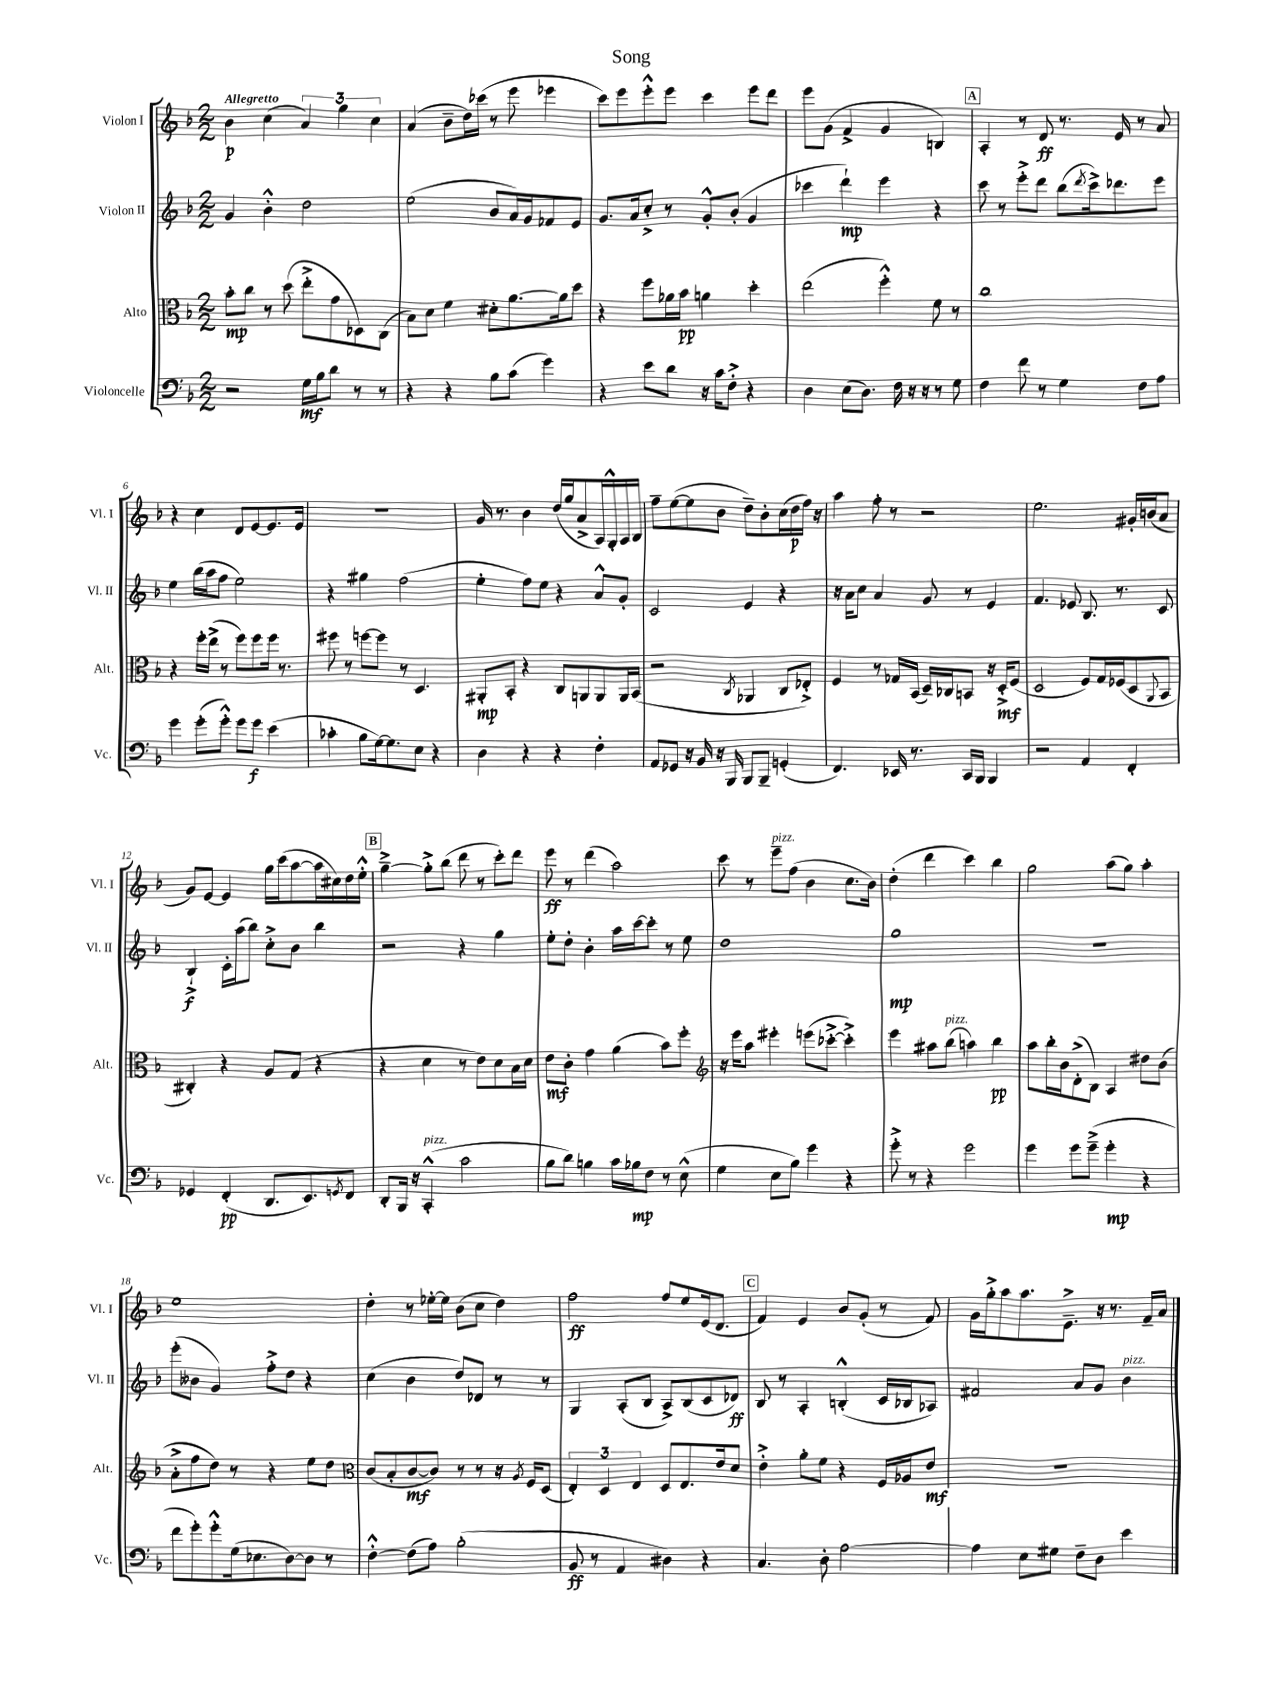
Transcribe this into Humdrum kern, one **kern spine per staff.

**kern	**kern	**kern	**kern
*staff4	*staff3	*staff2	*staff1
*clefF4	*clefC3	*clefG2	*clefG2
*k[b-]	*k[b-]	*k[b-]	*k[b-]
*M2/2	*M2/2	*M2/2	*M2/2
2r	8b-'	4g	4b-
.	8cc	.	.
.	8r	4b-'^^	(4cc
.	(8dd	.	.
16G	8ee'^	2dd	6a)
16B-	.	.	.
8d	8g	.	.
.	.	.	6gg
8r	8D-)	.	.
.	.	.	6cc
8r	(8C	.	.
=	=	=	=
4r	8B-)	(2ee	(4a
.	8d	.	.
4r	4f	.	8b-~
.	.	.	16dd)
.	.	.	(16ccc-
8B-	8d#'	8b-	8r
(8c	[8.a	16a)	8eee
.	.	16g	.
4g)	.	8f-	4eee-
.	16a]	.	.
.	8dd	8e	.
=	=	=	=
4r	4r	8.g	8ccc)
.	.	.	8eee
.	.	16a	.
8e	8ff	8cc'^	8eee'^^
8d	16a-	8r	8eee
.	16b-	.	.
16r	4a	8g'^^	4ccc
16c	.	.	.
8F'^	.	(8b-'	.
4r	4dd'	4g	8eee
.	.	.	8ddd
=	=	=	=
4D	(2ee	4ccc-	8eee
.	.	.	(8g
(8E	.	4ddd`)	4f^
8.D)	.	.	.
.	4ff'^^)	4eee	4g
16F	.	.	.
16r	.	.	.
16r	.	.	.
8r	8f	4r	4B)
8G	8r	.	.
=	=	=	=
4F	1cc	8ccc	4A'
.	.	8r	.
8f	.	8eee'^	8r
8r	.	8ddd	8d
4G	.	(8bb-	8.r
.	.	8qddd	.
.	.	16ccc^)	.
.	.	8.ddd-	16e
8F	.	.	8r
8A	.	8eee	8a
=	=	=	=
4g	4r	4ee	4r
(8g'	16ff'	(16bb-	4cc
.	(16ee^	16aa	.
8g'^^)	8r	8ff	.
8g	8ff)	2ee)	8d
8g	8ff	.	[8e
(4e	16ff	.	8.e]
.	8.r	.	.
.	.	.	16e
=	=	=	=
4c-'	8ff#	4r	1r
.	8r	.	.
8B-	[8ff	4gg#	.
[16G)	8ff]	.	.
8.G]	.	.	.
.	8r	(2ff	.
8E	4.D	.	.
4r	.	.	.
=	=	=	=
4D	8AA#'	4ee'	16g
.	.	.	8.r
.	8BB-'	.	.
4r	4r	8ff)	4b-
.	.	8ee	.
4r	8C	4r	(16dd
.	.	.	16gg
.	8AA	.	8a^
4F'	8AA	8a^^	16A)
.	.	.	16G'^^
.	16AA	8g'	16A
.	(16BB-	.	16B-
=	=	=	=
8AA	2r	2c	8ff~
8GG-	.	.	([8ee
16r	.	.	8ee]
16BB-	.	.	.
16r	.	.	8b-
16BBB-	.	.	.
.	8qC	.	.
8BBB-	4AA-	4e	8dd~)
8BBB-~	.	.	8b-'
(4GG'	8C	4r	(16cc
.	.	.	16dd
.	8E-'^)	.	16ff)
.	.	.	16r
=	=	=	=
4.FF)	4F	16r	4aa
.	.	16a	.
.	.	8cc	.
.	8r	4a	8ff'
16EE-	16G-	.	8r
8.r	(16BB-	.	.
.	16D~)	8g	2r
.	16C-	.	.
16CC	8BB	8r	.
16BBB-	.	.	.
4BBB-	16r	4e	.
.	16D'^	.	.
.	(8F	.	.
=	=	=	=
2r	2D	4.f	2.ee
.	.	8e-	.
4AA	8F)	8.B-	.
.	16G	.	.
.	(16F-	8.r	.
4FF'	8D	.	16g#'
.	.	.	(16b
.	8qqAA	.	.
.	8BB-	8c	8a
=	=	=	=
4GG-	4C#')	4B-`^	8g)
.	.	.	[8e
(4FF'	4r	16c'	4e]
.	.	(16aa	.
.	.	8bb-)	.
8.DD	8A	8cc'^	16gg
.	.	.	(16ccc
.	(8G	8b-	[8aa
8.EE)	.	.	.
.	4r	4bb-	16aa]
.	.	.	16cc#)
8qGG	.	.	.
8FF	.	.	16dd
.	.	.	16ee'^^
=	=	=	=
8DD'	4r	2r	[4gg~^
16BBB-	.	.	.
16r	.	.	.
(4CC'^^	4d	.	8gg'^]
.	.	.	(8bb-
2c	8r	4r	8ddd
.	8e)	.	8r
.	8d	4gg	8ccc')
.	16B-	.	8ddd
.	16d	.	.
=	=	=	=
8B-	8e	8ee'	8eee
8d)	8c'	8dd'	8r
4B	4g	4b-'	(4ddd
16c	(4a	16aa	2aa)
16B-	.	[16ccc	.
8F	.	8ccc']	.
8r	8b-)	8r	.
(8E^^	8ff'	8ee	.
=	=	=	=
*	*clefG2	*	*
4G	16r	1dd	8ccc
.	16eee	.	.
.	8aa	.	8r
8E	4eee#'	.	8eee~
8B-)	.	.	(8ff
4g	(8eee	.	4b-
.	[8ccc-'^	.	.
4r	4ccc-'^])	.	8.cc
.	.	.	16b-)
=	=	=	=
8g'^	4eee	1gg	(4dd'
8r	.	.	.
4r	8aa#	.	4ddd
.	(8bb-	.	.
2g	4aa)	.	4ccc)
.	4bb-	.	4bb-
=	=	=	=
4g	8aa	1r	2gg
.	16bb-'	.	.
.	16b-	.	.
8g	(8d'^	.	.
(8g~^	8B-)	.	.
4g'	4A	.	(8aa
.	.	.	8gg)
4r	8dd#	.	4aa'
.	(8b-	.	.
=	=	=	=
8f	8a'^	(8eee'	1ee
8g')	8ff	8b--	.
8g'^^	8dd)	4g)	.
(16G	8r	.	.
8.E-	.	.	.
.	4r	8ff'^	.
[8D)	.	8dd	.
8D]	8ee	4r	.
8r	8dd	.	.
=	=	=	=
*	*clefC3	*	*
[4F'^^	(8c	(4cc	4dd'
.	8B-'	.	.
(8F]	[8c	4b-	8r
8A)	8c])	.	[16ee-'
.	.	.	16ee-]
(2B-'	8r	8dd)	(8b-
.	8r	8d-	8cc
.	16r	8r	4dd)
.	8qA	.	.
.	16F	.	.
.	(8D	8r	.
=	=	=	=
8BB-	6E')	4G	2ff
8r	.	.	.
.	6D	.	.
4AA	.	(8A'	.
.	6E	.	.
.	.	8B-	.
4D#)	8D	8A^)	8ff
.	8.E	(8B-	8ee
4r	.	8c	(16e
.	16e	.	8.d
.	8d	8d-)	.
=	=	=	=
4.C	4e'^	8B-	4f)
.	.	8r	.
.	8a'	4A'	4e
8D'	8f	.	.
[2A	4r	(4B'^^	8b-
.	.	.	(8g'
.	16F	16c	8r
.	16A-	16B-	.
.	8e	8A-)	8f)
=	=	=	=
4A]	1r	2f#	16g
.	.	.	16gg'^
.	.	.	8aa
8E	.	.	8.aa
8G#	.	.	.
.	.	.	8.e~^
8F~	.	8a	.
8D	.	8g	16r
.	.	.	8.r
4e	.	4b-	.
.	.	.	16f~
.	.	.	16a
==	==	==	==
*-	*-	*-	*-
